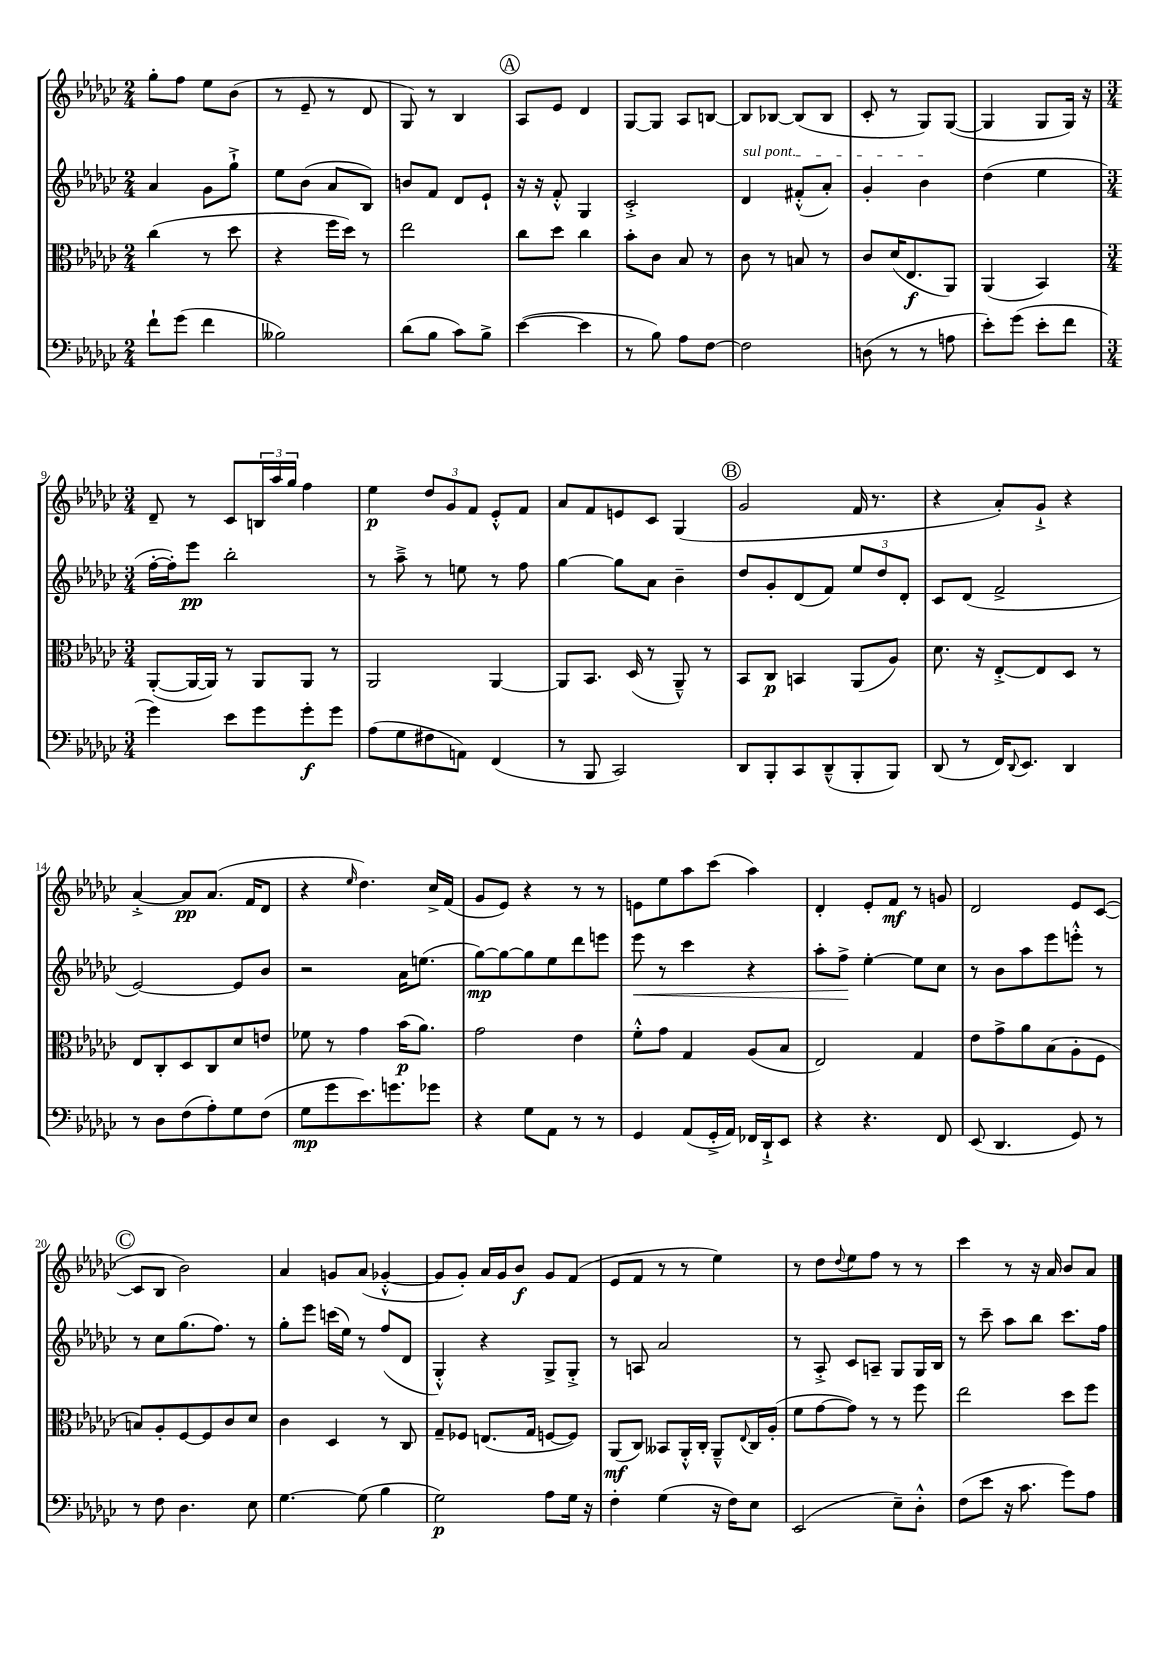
<<
\new StaffGroup <<
\new Staff = "s0" {
    \clef treble \key ges \major \numericTimeSignature \time 2/4
    ges''8-. f''8 ees''8 bes'8( |
    r8 ees'8-- r8 des'8 |
    ges8) r8 bes4 |
    \mark \markup { \circle "A" } aes8 ees'8 des'4 |
    ges8~ ges8 aes8 b8~ |
    b8 bes8~ bes8( bes8 |
    ces'8-. r8 ges8) ges8~( |
    ges4 ges8 ges16) r16 |
    \numericTimeSignature \time 3/4 des'8-- r8 ces'8 \tuplet 3/2 { b16 aes''16 ges''16 } f''4 |
    ees''4\p \tuplet 3/2 { des''8 ges'8 f'8 } ees'8-.-^ f'8 |
    aes'8 f'8 e'8 ces'8 ges4( |
    \mark \markup { \circle "B" } ges'2 f'16 r8. |
    r4 aes'8-.) ges'8-!-> r4 |
    aes'4~-.-> aes'8\pp aes'8.( f'16 des'8 |
    r4 \grace { ees''16 } des''4.) ces''16-> f'16( |
    ges'8 ees'8) r4 r8 r8 |
    e'8 ees''8 aes''8 ces'''8( aes''4) |
    des'4-. ees'8-. f'8\mf r8 g'8 |
    des'2 ees'8 ces'8~( |
    \mark \markup { \circle "C" } ces'8 bes8 bes'2) |
    aes'4 g'8 aes'8( ges'4~-.-^ |
    ges'8 ges'8-.) aes'16 ges'16 bes'8\f ges'8 f'8( |
    ees'8 f'8 r8 r8 ees''4) |
    r8 des''8 \appoggiatura { des''8 } ees''8 f''8 r8 r8 |
    ces'''4 r8 r16 aes'16 bes'8 aes'8 \bar "|." |
}
\new Staff = "s1" {
    \clef treble \key ges \major \numericTimeSignature \time 2/4
    aes'4 ges'8 ges''8-!-> |
    ees''8 bes'8( aes'8 bes8) |
    b'8 f'8 des'8 ees'8-! |
    \mark \markup { \circle "A" } r16 r16 f'8-.-^ ges4 |
    ces'2-.-> |
    \once \override TextSpanner.bound-details.left.text = \markup { \italic "sul pont." } des'4\startTextSpan fis'8-.-^( aes'8-.) |
    ges'4-. bes'4\stopTextSpan |
    des''4( ees''4 |
    \numericTimeSignature \time 3/4 f''16~-. f''16-.) ees'''8\pp bes''2-. |
    r8 aes''8---> r8 e''8 r8 f''8 |
    ges''4~ ges''8 aes'8 bes'4-- |
    \mark \markup { \circle "B" } des''8 ges'8-. des'8( f'8) \tuplet 3/2 { ees''8 des''8 des'8-. } |
    ces'8 des'8( f'2-> |
    ees'2~) ees'8 bes'8 |
    r2 aes'16 e''8.( |
    ges''8~\mp) ges''8~ ges''8 ees''8 des'''8 e'''8 |
    ees'''8\< r8 ces'''4 r4 |
    aes''8-. f''8->\! ees''4~-. ees''8 ces''8 |
    r8 bes'8 aes''8 ees'''8 e'''8-.-^ r8 |
    \mark \markup { \circle "C" } r8 ces''8 ges''8.( f''8.) r8 |
    ges''8-. ees'''8 c'''16( ees''16) r8 f''8( des'8 |
    ges4-.-^) r4 ges8-> ges8-.-> |
    r8 a8 aes'2 |
    r8 aes8-.-> ces'8 a8-- ges8 ges16 bes16 |
    r8 ces'''8-- aes''8 bes''8 ces'''8. f''16 \bar "|." |
}
\new Staff = "s2" {
    \clef alto \key ges \major \numericTimeSignature \time 2/4
    ces''4( r8 des''8 |
    r4 f''16 des''16) r8 |
    ees''2 |
    \mark \markup { \circle "A" } ces''8 des''8 ces''4 |
    bes'8-. ces'8 bes8 r8 |
    ces'8 r8 b8 r8 |
    ces'8 des'16( ees8.\f aes,8) |
    aes,4( bes,4) |
    \numericTimeSignature \time 3/4 aes,8~-.( aes,16~ aes,16) r8 aes,8 aes,8 r8 |
    aes,2 aes,4~ |
    aes,8 bes,8. des16( r8 aes,8---^) r8 |
    \mark \markup { \circle "B" } bes,8 ces8\p b,4 aes,8( aes8) |
    des'8. r16 ees8~-.-> ees8 des8 r8 |
    ees8 ces8-. des8 ces8 des'8 e'8 |
    fes'8 r8 ges'4 bes'16\p( aes'8.) |
    ges'2 ees'4 |
    f'8-.-^ ges'8 ges4 aes8( bes8 |
    ees2) ges4 |
    ees'8 ges'8-> aes'8 bes8( aes8-. f8 |
    \mark \markup { \circle "C" } b8) aes8-. f8~ f8 ces'8 des'8 |
    ces'4 des4 r8 ces8 |
    ges8-- fes8 e8.( ges16 f8~ f8) |
    aes,8\mf( ces8) beses,8 aes,16-.-^ ces16-. aes,8---^ \appoggiatura { ees8 } ces16 aes16-.( |
    f'8 ges'8~ ges'8) r8 r8 f''8 |
    ees''2 des''8 f''8 \bar "|." |
}
\new Staff = "s3" {
    \clef bass \key ges \major \numericTimeSignature \time 2/4
    f'8-! ges'8( f'4 |
    beses2) |
    des'8( bes8 ces'8) bes8-> |
    \mark \markup { \circle "A" } ees'4~( ees'4 |
    r8 bes8) aes8 f8~ |
    f2 |
    d8( r8 r8 a8 |
    ees'8-.) ges'8( ees'8-. f'8 |
    \numericTimeSignature \time 3/4 ges'4) ees'8 ges'8 ges'8-.\f ges'8 |
    aes8( ges8 fis8 a,8) f,4( |
    r8 bes,,8 ces,2) |
    \mark \markup { \circle "B" } des,8 bes,,8-. ces,8 des,8---^( bes,,8-. bes,,8) |
    des,8( r8 f,16) \appoggiatura { des,8 } ees,8. des,4 |
    r8 des8 f8( aes8-.) ges8 f8( |
    ges8\mp ges'8 ees'8.) g'8. ges'8 |
    r4 ges8 aes,8 r8 r8 |
    ges,4 aes,8( ges,16-.-> aes,16) fes,16 des,16-!-> ees,8 |
    r4 r4. f,8 |
    ees,8( des,4. ges,8) r8 |
    \mark \markup { \circle "C" } r8 f8 des4. ees8 |
    ges4.~ ges8( bes4 |
    ges2\p) aes8 ges16 r16 |
    f4-. ges4( r16 f16) ees8 |
    ees,2( ees8--) des8-.-^ |
    f8( ees'8 r16 ces'8. ges'8) aes8 \bar "|." |
}
>>
>>
